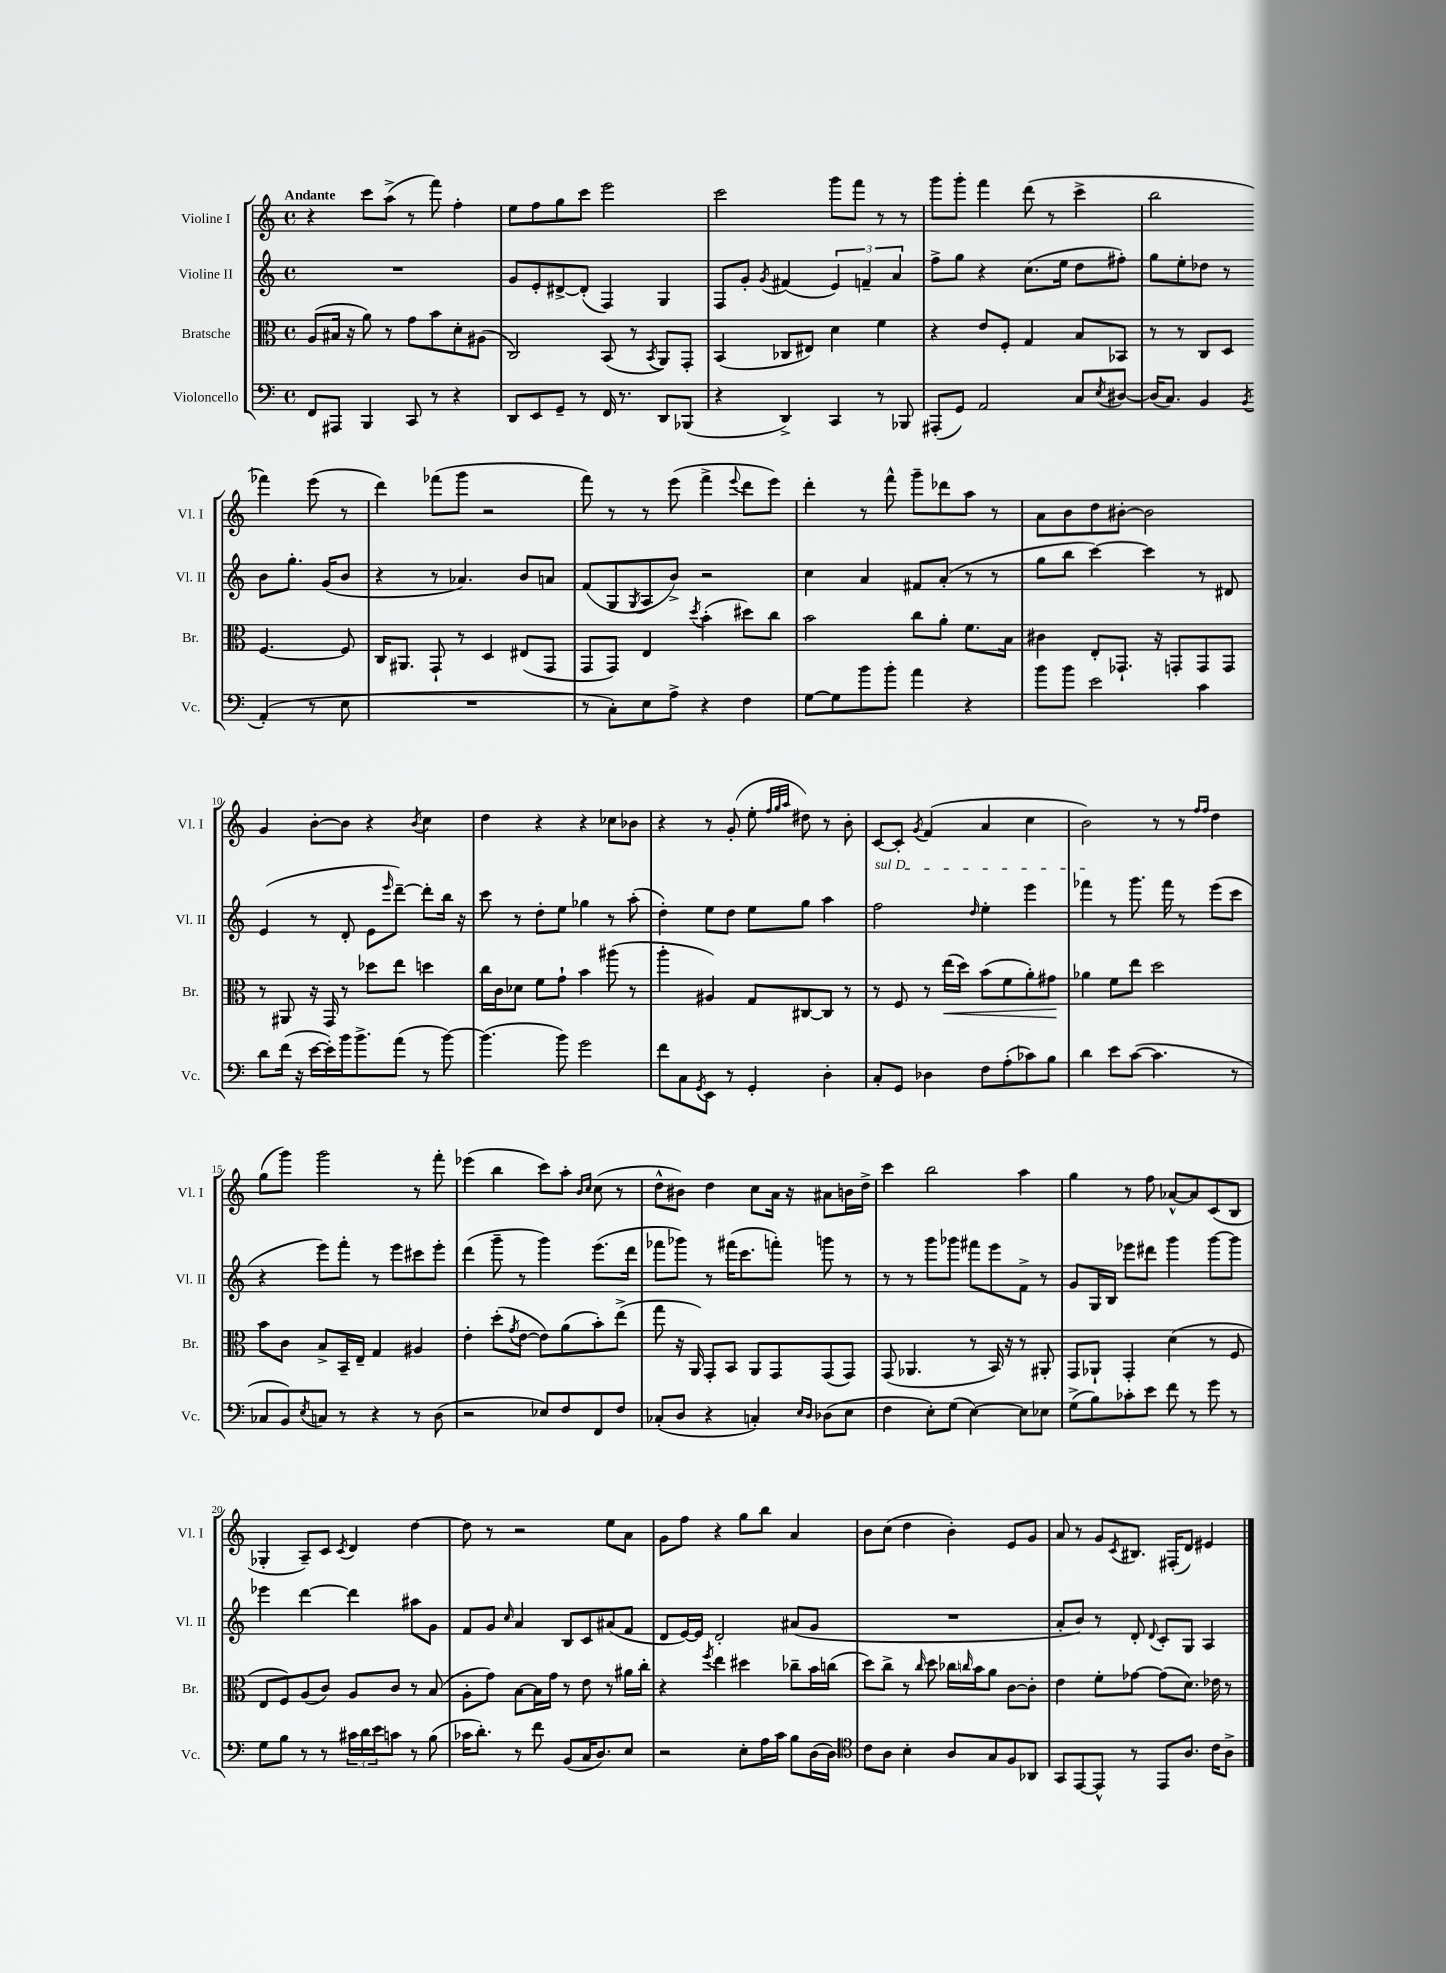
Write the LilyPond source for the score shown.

<<
\new StaffGroup <<
\new Staff = "s0" \with { instrumentName = "Violine I" shortInstrumentName = "Vl. I" } {
    \clef treble \key c \major \defaultTimeSignature \time 4/4 \tempo "Andante"
    r4 c'''8 a''8->( r8 f'''8) f''4-. |
    e''8 f''8 g''8 c'''8 e'''2 |
    c'''2 g'''8 f'''8 r8 r8 |
    g'''8 g'''8-. f'''4 d'''8( r8 c'''4-> |
    b''2 fes'''4) e'''8( r8 |
    d'''4) fes'''8( g'''8 r2 |
    f'''8) r8 r8 e'''8( f'''4-> \appoggiatura { e'''8 } d'''8 e'''8) |
    d'''4-. r8 f'''8-^ g'''8-- des'''8 a''8 r8 |
    a'8 b'8 d''8 bis'8~-. bis'2 |
    g'4 b'8~-. b'8 r4 \acciaccatura { b'8 } c''4 |
    d''4 r4 r4 ces''8 bes'8 |
    r4 r8 g'8-.( e''8-. \grace { f''32 g''32 a''32 } dis''8) r8 b'8-. |
    c'8~ c'8-. \acciaccatura { g'8 } f'4( a'4 c''4 |
    b'2) r8 r8 \grace { f''16 f''16 } d''4 |
    g''8( g'''8) g'''2 r8 f'''8-. |
    ees'''4( b''4 c'''8) a''8-. \grace { b'16 c''16 } c''8( r8 |
    d''8-^ bis'8) d''4 c''8 a'16 r16 ais'8 b'16 d''16-> |
    c'''4 b''2 a''4 |
    g''4 r8 f''8 aes'8~-^ aes'8 c'8( b8 |
    ges4-. a8--) c'8 \acciaccatura { c'8 } d'4 d''4~ |
    d''8 r8 r2 e''8 a'8 |
    g'8 f''8 r4 g''8 b''8 a'4 |
    b'8 c''8( d''4 b'4-.) e'8 g'8 |
    a'8 r8 g'8 \acciaccatura { c'8 } bis8. fis16-.( d'8) eis'4 \bar "|." |
}
\new Staff = "s1" \with { instrumentName = "Violine II" shortInstrumentName = "Vl. II" } {
    \clef treble \key c \major \defaultTimeSignature \time 4/4
    R1 |
    g'8 e'8-. dis'8~-> dis'8-.( f4) g4 |
    f8 g'8-. \acciaccatura { g'8 } fis'4( \tuplet 3/2 { e'4) f'4-- a'4 } |
    f''8-> g''8 r4 c''8.( e''16 d''8 fis''8-.) |
    g''8 e''8-. des''8 r8 b'8 g''8.-. g'16( b'8 |
    r4 r8 aes'4.) b'8 a'8 |
    f'8( g8 \acciaccatura { g8 } a8 b'8->) r2 |
    c''4 a'4 fis'8 a'8-.( r8 r8 |
    g''8 b''8 c'''4~) c'''4 r8 dis'8 |
    e'4( r8 d'8-. e'8 \grace { e'''16 } d'''8~--) d'''8-. b''16 r16 |
    c'''8 r8 d''8-. e''8 ges''4 r8 a''8-.( |
    d''4-.) e''8 d''8 e''8 g''8 a''4 |
    \once \override TextSpanner.bound-details.left.text = \markup { \italic "sul D" } f''2\startTextSpan \grace { d''16 } e''4-. e'''4 |
    fes'''4\stopTextSpan r8 g'''8. fes'''16 r8 e'''8( c'''8 |
    r4 e'''8) f'''8-. r8 e'''8 cis'''8 e'''8-. |
    d'''4( g'''8-- r8 g'''4) e'''8.( d'''16 |
    fes'''8 ges'''8) r8 fis'''16( c'''8. f'''8-.) g'''8 r8 |
    r8 r8 g'''8 ges'''8 fis'''8 e'''8 f'8-> r8 |
    g'8 g16 b16 ees'''8 dis'''8 g'''4 g'''8~ g'''8 |
    ees'''4 d'''4~ d'''4 ais''8 g'8 |
    f'8 g'8 \grace { c''16 } a'4 b8 c'8 ais'8( f'8 |
    d'8 e'16~) e'16 d'2-. ais'8( g'8 |
    R1 |
    a'8-. b'8) r8 d'8-. \appoggiatura { d'8 } c'8-. g8 a4 \bar "|." |
}
\new Staff = "s2" \with { instrumentName = "Bratsche" shortInstrumentName = "Br." } {
    \clef alto \key c \major \defaultTimeSignature \time 4/4
    a8( bis16 r16 a'8) r8 g'8 b'8 d'8-. ais8( |
    c2) b,8( r8 \acciaccatura { b,8 } a,8) g,8-. |
    b,4( ces8 eis8) d'4 f'4 |
    r4 e'8 f8-. g4 b8 bes,8 |
    r8 r8 c8 d8 f4.~ f8 |
    c16 ais,8. g,8-! r8 d4 eis8( g,8 |
    g,8 g,8) e4 \acciaccatura { d''8 } b'4-.( dis''8) c''8 |
    b'2 c''8 a'8-. f'8. b16 |
    cis'4 e8-. ges,8.-! r16 g,8-. g,8 g,8 |
    r8 ais,8 r16 g,16 r8 des''8 e''8 d''4 |
    c''16 c'16 des'8 f'8 g'8-! b'4 ais''8( r8 |
    a''4-. ais4) g8 cis8~ cis8 r8 |
    r8 f8 r8 e''16\<( d''16) b'8( f'8 a'8-.) gis'8\! |
    aes'4 f'8 e''8 d''2 |
    b'8 c'8 b8-> b,16-- e16-- g4 ais4 |
    e'4-. d''8-.( \acciaccatura { g'8 } e'8~ e'8) a'8( b'8-.) e''8->( |
    g''8 r16 a,16) g,8-. b,8 a,8 g,8 g,8( g,8) |
    g,8( aes,4. r8 b,16) r16 r8 ais,8-. |
    g,8 aes,8-! g,4-. d'4( r8 f8 |
    e8 f8) a8( c'8) a8 c'8 r8 b8( |
    a8-. g'8) b8~ b16 g'16 r8 e'8 r8 ais'16 c''16-. |
    r4 \acciaccatura { f''8 } e''4 dis''4 ces''8-- b'16 c''16( |
    d''8) c''8-> r8 \grace { c''16 } d''8 ces''16 \grace { c''16 } b'16 a'8 c'8~ c'8-. |
    e'4 f'8-. ges'8~ ges'8( d'8.) ees'16 r8 \bar "|." |
}
\new Staff = "s3" \with { instrumentName = "Violoncello" shortInstrumentName = "Vc." } {
    \clef bass \key c \major \defaultTimeSignature \time 4/4
    f,8 ais,,8 b,,4 c,8 r8 r4 |
    d,8 e,8 g,8-- r8 f,16 r8. d,8 bes,,8( |
    r4 d,4->) c,4 r8 bes,,8 |
    ais,,8-.( g,8) a,2 c8 \acciaccatura { e8 } dis8~ |
    dis16( c8.) b,4 \acciaccatura { b,8 } a,4-.( r8 e8 |
    R1 |
    r8 c8-.) e8 a8-> r4 f4 |
    g8~ g8 b'8 b'8-. a'4 r4 |
    b'8 b'8 e'2 c'4 |
    d'8 f'16( r16 e'16~ e'16-.) b'16 b'8.-> a'8( r8 b'8~) |
    b'4.( b'8) g'2 |
    f'8 c8 \acciaccatura { g,8 } e,8 r8 g,4-. d4-. |
    c8-. g,8 des4 f8 a8-.( ces'8) b8 |
    d'4 e'8 c'8~( c'4. r8 |
    ces8 b,8) \acciaccatura { e8 } c8 r8 r4 r8 d8( |
    r2 ees8) f8 f,8 f8 |
    ces8-.( d8 r4 c4-.) \grace { e16 d16 } des8( e8 |
    f4 e8-.) g8( e4~) e8 ees8 |
    g8->( b8) ces'8-. e'8 f'8 r8 g'8 r8 |
    g8 b8 r8 r8 \tuplet 3/2 { cis'16 d'16 e'16 } c'8 r8 b8( |
    ces'16 d'8.-.) r8 f'8 b,8( c16 d8.) e8 |
    r2 e8-. a16 c'16 b8 d16( d16) |
    \clef tenor c'8 a8 b4-. a8 g8 f8 aes,8 |
    g,8 e,8~ e,8-^ r8 e,8 a8. c'16 a8-> \bar "|." |
}
>>
>>
